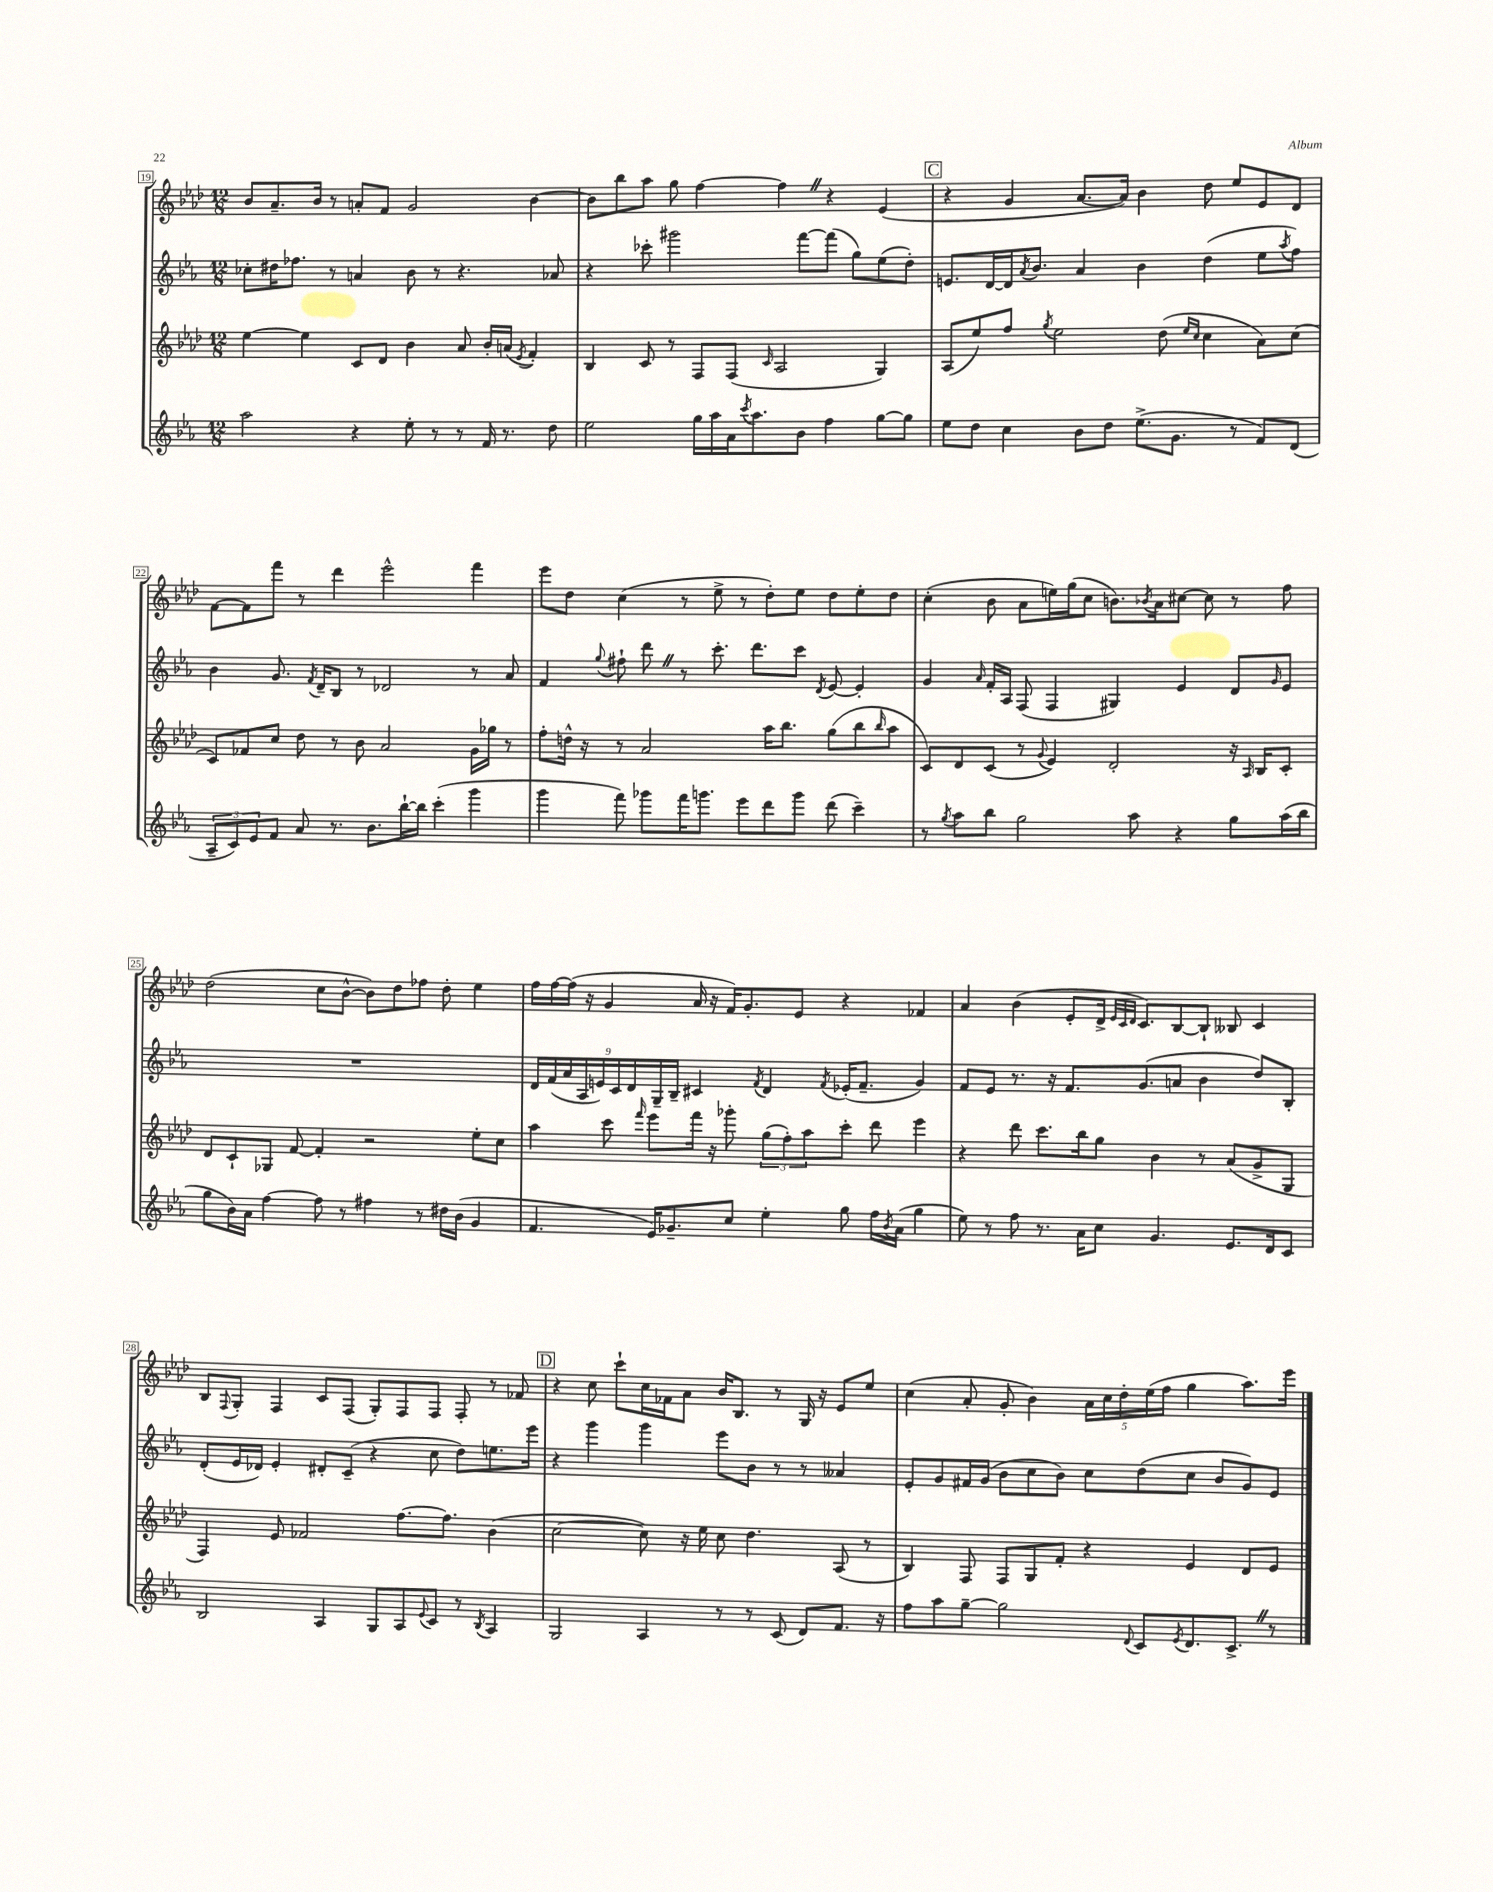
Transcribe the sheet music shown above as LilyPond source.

<<
\new StaffGroup <<
\new Staff = "s0" {
    \clef treble \key aes \major \numericTimeSignature \time 12/8
    bes'8 aes'8.-- bes'16 r8 a'8-. f'8 g'2 bes'4~ |
    bes'8 bes''8 aes''8 g''8 f''4~ f''4 \once \override BreathingSign.text = \markup { \musicglyph "scripts.caesura.straight" } \breathe r4 ees'4( |
    \mark \markup { \box "C" } r4 g'4 aes'8.~ aes'16) bes'4 des''8 ees''8 ees'8 des'8 |
    f'8~ f'8 f'''8 r8 des'''4 ees'''2-^ f'''4 |
    ees'''8 des''8 c''4( r8 ees''8-> r8 des''8-.) ees''8 des''8 ees''8-. des''8 |
    c''4-.( bes'8 aes'8 e''16) g''16( c''8 b'8.) \acciaccatura { bes'8 } aes'16 cis''8~ cis''8 r8 f''8 |
    des''2( c''8 bes'8~-^ bes'8) des''8 fes''8 des''8-. ees''4 |
    f''16 f''16~ f''16( r16 g'4 aes'16 r16 f'16) g'8.-. ees'8 r4 fes'4 |
    aes'4 bes'4( ees'8-. des'16-> \grace { ees'32 c'32 des'32 } c'8.) bes8~ bes8-! beses8 c'4 |
    bes8 \appoggiatura { f8 } g8-. f4 c'8 f8( g8-.) f8 f8 f8-. r8 fes'8 |
    \mark \markup { \box "D" } r4 c''8 c'''8-! c''16 fes'16 aes'8 bes'16 bes8. r8 g16 r16 ees'8 ees''8 |
    c''4( aes'8-. g'8-. bes'4) \tuplet 5/4 { aes'16 c''16 des''16-. ees''16( f''16 } g''4 aes''8.) ees'''16 \bar "|." |
}
\new Staff = "s1" {
    \clef treble \key ees \major \numericTimeSignature \time 12/8
    ces''8-. dis''16 fes''8. r8 a'4 bes'8 r8 r4. aes'8 |
    r4 ces'''8-. gis'''2 f'''8~ f'''8( g''8) ees''8( d''8-.) |
    \mark \markup { \box "C" } e'8. d'16~ d'16 \acciaccatura { aes'8 } bes'8. aes'4 bes'4 d''4( ees''8 \acciaccatura { aes''8 } f''8) |
    bes'4 g'8. \acciaccatura { f'8 } d'16-- bes8 r8 des'2 r8 aes'8 |
    f'4 \appoggiatura { g''8 } fis''8-! d'''8 \once \override BreathingSign.text = \markup { \musicglyph "scripts.caesura.straight" } \breathe r8 c'''8.-. d'''8. c'''8 \acciaccatura { d'8 } ees'8~ ees'4-. |
    g'4 \grace { aes'16 } f'16-. aes16 f8( f4 gis4) ees'4 d'8 \grace { g'16 } ees'8 |
    R1. |
    \tuplet 9/8 { d'16 f'16( aes'16 aes16 e'16) c'16 d'16 g16-- bes16-- } cis'4 \acciaccatura { f'8 } d'4 \acciaccatura { f'8 } ees'16-.( f'8.-- g'4) |
    f'8 ees'8 r8. r16 f'8. g'8.( a'8 bes'4 d''8) bes8-. |
    d'8-.( ees'16 des'16) ees'4-. dis'8-. c'8--( r4 c''8 d''8) e''8. ees'''16 |
    \mark \markup { \box "D" } r4 g'''4 g'''4 ees'''8 bes'8 r8 r8 aeses'4 |
    ees'8-. g'8 fis'16 g'16( bes'8 c''8 bes'8) c''8 d''8( c''8 bes'8 g'8) ees'8 \bar "|." |
}
\new Staff = "s2" {
    \clef treble \key aes \major \numericTimeSignature \time 12/8
    ees''4~ ees''4 c'8 des'8 bes'4 aes'8 bes'16-. a'16( \acciaccatura { ees'8 } f'4-.) |
    bes4 c'8 r8 f8 f8( \grace { c'16 } aes2 g4) |
    \mark \markup { \box "C" } aes8( ees''8) f''8 \acciaccatura { g''8 } ees''2 des''8( \grace { ees''16 c''16 } c''4 aes'8) c''8( |
    c'8) fes'8 c''8 des''8 r8 bes'8 aes'2 g'16 ges''16 r8 |
    f''8-. d''16-^ r16 r8 aes'2 aes''16 bes''8. g''8( bes''8 \grace { bes''16 } aes''8 |
    c'8) des'8 c'8( r8 \appoggiatura { g'8 } ees'4) des'2-. r16 \grace { aes16 } bes16 c'8-. |
    des'8 c'8-! ges8 f'8~ f'4-. r2 ees''8-. c''8 |
    aes''4 c'''8 \grace { f'''16 } ees'''8 f'''16 r16 ges'''8-. \tuplet 3/2 { g''8( f''8-.) aes''8 } c'''8-. des'''8 ees'''4 |
    r4 des'''8 c'''8. bes''16 g''8 bes'4 r8 aes'8( g'8-> g8 |
    f4) ees'8 fes'2 f''8.~ f''8. bes'4( |
    \mark \markup { \box "D" } c''2~ c''8) r16 ees''16 c''8 des''4. aes8( r8 |
    bes4) f8 f8 g8 f'8-. r4 ees'4 des'8 ees'8 \bar "|." |
}
\new Staff = "s3" {
    \clef treble \key ees \major \numericTimeSignature \time 12/8
    aes''2 r4 ees''8-. r8 r8 f'16 r8. d''8 |
    ees''2 g''16 aes''16 aes'16 \acciaccatura { c'''8 } aes''8. bes'8 f''4 g''8~ g''8 |
    \mark \markup { \box "C" } ees''8 d''8 c''4 bes'8 d''8 ees''8.->( g'8. r8 f'8) d'8( |
    \tuplet 3/2 { aes8-- c'8) ees'8 } f'8 aes'8 r8. bes'8. bes''16~-! bes''16 c'''4-.( g'''4 |
    g'''4 f'''8) ges'''8 f'''16 g'''8. ees'''8 d'''8 g'''8 d'''8( c'''4--) |
    r8 \acciaccatura { g''8 } aes''8 bes''8 g''2 aes''8 r4 g''8 aes''16( bes''16 |
    g''8 bes'16) aes'16 f''4~ f''8 r8 fis''4 r8 dis''16 bes'16( g'4 |
    f'4. ees'16) ges'8.-- c''8 ees''4-. g''8 f''16 \acciaccatura { bes'8 } aes'16( g''4 |
    ees''8) r8 f''8 r8. aes'16 c''8 g'4. ees'8. d'16 c'8 |
    bes2 aes4 g8 aes8 \appoggiatura { ees'8 } c'8 r8 \acciaccatura { bes8 } aes4 |
    \mark \markup { \box "D" } g2 aes4 r8 r8 c'8( d'8) f'8. r16 |
    f''8 aes''8 g''8~-- g''2 \appoggiatura { d'8 } c'8 \acciaccatura { ees'8 } d'8. c'8.-> \once \override BreathingSign.text = \markup { \musicglyph "scripts.caesura.straight" } \breathe r8 \bar "|." |
}
>>
>>
\layout { \context { \Score currentBarNumber = #19 \override BarNumber.stencil = #(make-stencil-boxer 0.1 0.3 ly:text-interface::print) } }
